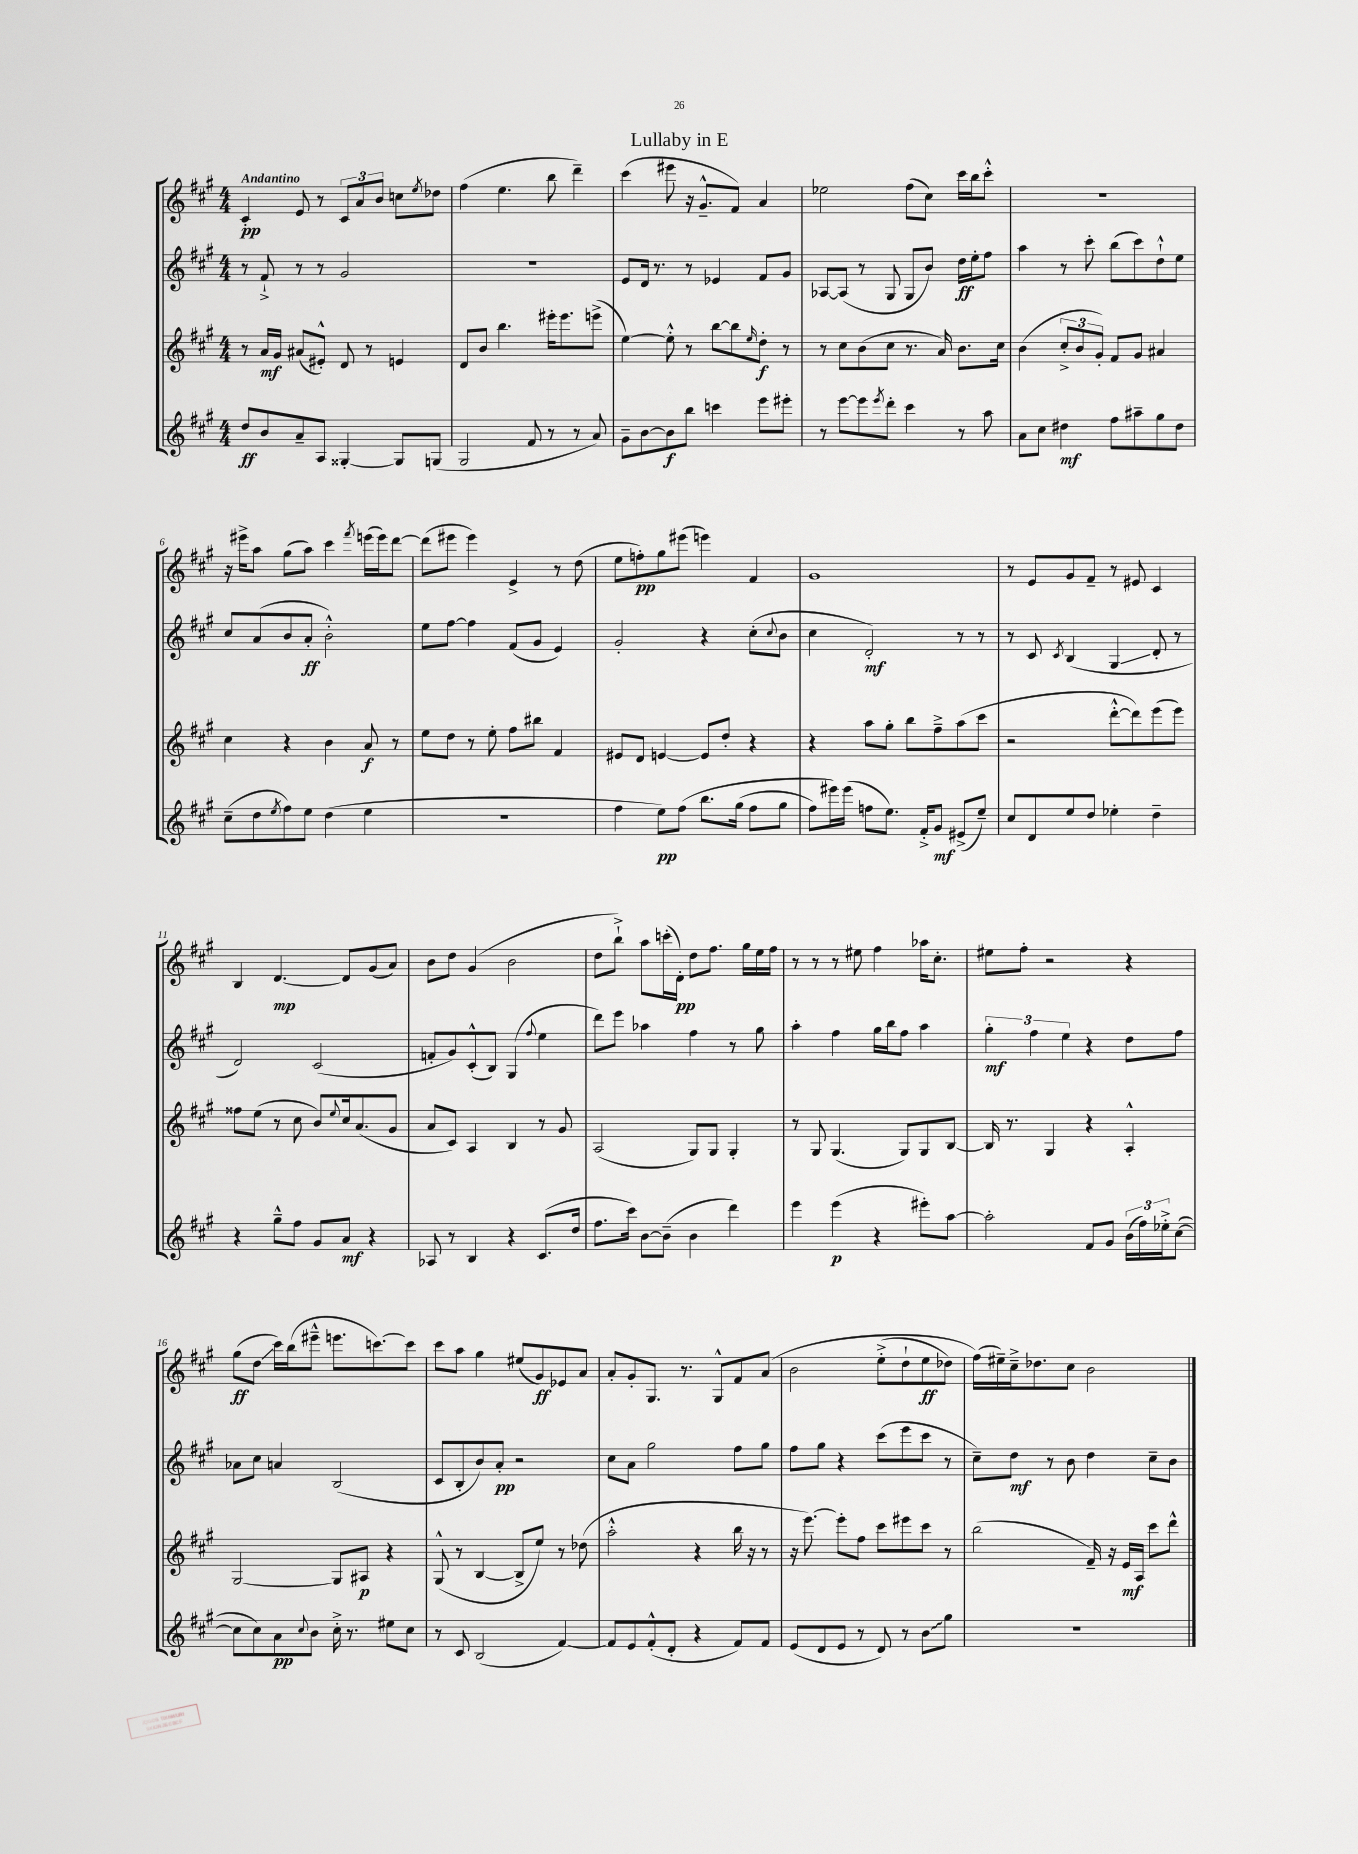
\header { title = "Lullaby in E" }
<<
\new StaffGroup <<
\new Staff = "s0" {
    \clef treble \key a \major \numericTimeSignature \time 4/4 \tempo "Andantino"
    cis'4-.\pp e'8 r8 \tuplet 3/2 { cis'8 a'8 b'8 } c''8 \acciaccatura { e''8 } des''8 |
    fis''4( e''4. b''8 d'''4--) |
    cis'''4( eis'''8 r16 gis'8.---^ fis'8) a'4 |
    ees''2 fis''8( cis''8) cis'''16 b''16 cis'''8-.-^ |
    r1 |
    r16 eis'''16-> a''8 gis''8( a''8) cis'''4 \acciaccatura { fis'''8 } e'''16( e'''16) d'''8~ |
    d'''8( eis'''8 eis'''4) e'4-> r8 d''8( |
    e''8 f''8-.\pp) gis''8 eis'''8( e'''4) fis'4 |
    gis'1 |
    r8 e'8 gis'8 fis'8-- r8 eis'8 cis'4 |
    b4 d'4.~\mp d'8 gis'8( a'8) |
    b'8 d''8 gis'4( b'2 |
    d''8 b''8-!->) a''8 c'''16-.( d'16-.\pp) d''8 fis''8. gis''16 e''16 fis''16 |
    r8 r8 r8 eis''8 fis''4 aes''16 cis''8.-. |
    eis''8 fis''8-. r2 r4 |
    gis''8\ff( d''8\glissando cis'''16) b''16( eis'''8---^ e'''8. c'''8.~) c'''8 |
    cis'''8 a''8 gis''4 eis''8( gis'8\ff) ees'8 a'8 |
    a'8-. gis'8-. gis8. r8. gis8-^ fis'8 a'8\( |
    b'2 e''8-.->( d''8-! e''8\ff des''8) |
    fis''16(\) eis''16--) cis''16---> des''8. cis''8 b'2 \bar "|." |
}
\new Staff = "s1" {
    \clef treble \key a \major \numericTimeSignature \time 4/4
    r8 fis'8-!-> r8 r8 gis'2 |
    R1 |
    e'8 d'16 r8. r8 ees'4 fis'8 gis'8 |
    aes8~ aes8( r8 gis8 gis8 b'8) d''16\ff e''16-. fis''8 |
    a''4 r8 cis'''8-. b''8( cis'''8) d''8-!-^ e''8 |
    cis''8 a'8( b'8 a'8-.\ff b'2-.-^) |
    e''8 fis''8~ fis''4 fis'8( gis'8 e'4) |
    gis'2-. r4 cis''8-.( \appoggiatura { cis''8 } b'8 |
    cis''4 d'2-.\mf) r8 r8 |
    r8 cis'8 \acciaccatura { cis'8 } b4( gis4\glissando d'8-. r8 |
    d'2) cis'2( |
    f'8-. gis'8) cis'8-.-^( b8) gis4( \appoggiatura { fis''8 } e''4 |
    d'''8) e'''8 aes''4 fis''4 r8 gis''8 |
    a''4-. fis''4 gis''16 b''16 fis''8 a''4 |
    \tuplet 3/2 { gis''4-.\mf fis''4 e''4 } r4 d''8 fis''8 |
    aes'8 cis''8 a'4 b2( |
    cis'8 b8-. b'8) a'8-.\pp r2 |
    cis''8 a'8 gis''2 fis''8 gis''8 |
    fis''8 gis''8 r4 cis'''8( e'''8 cis'''8 r8 |
    cis''8--) d''8\mf r8 b'8 d''4 cis''8-- b'8 \bar "|." |
}
\new Staff = "s2" {
    \clef treble \key a \major \numericTimeSignature \time 4/4
    r8 a'16\mf gis'16 ais'8( eis'8-.-^) d'8 r8 e'4 |
    d'8 b'8 b''4. eis'''16-. eis'''8. e'''8->( |
    e''4~) e''8-.-^ r8 b''8~ b''8 \grace { e''16 } d''8-.\f r8 |
    r8 cis''8 b'8( cis''8 r8. a'16) b'8. cis''16 |
    b'4( \tuplet 3/2 { cis''8-.-> b'8 gis'8-.) } fis'8 gis'8 ais'4 |
    cis''4 r4 b'4 a'8\f r8 |
    e''8 d''8 r8 e''8-. fis''8 bis''8 fis'4 |
    eis'8 d'8 e'4~ e'8 d''8-. r4 |
    r4 a''8 gis''8-. b''8 fis''8---> a''8( cis'''8 |
    r2 d'''8~-.-^ d'''8) e'''8( e'''8) |
    fisis''8 e''8( r8 cis''8 b'8) \appoggiatura { e''8 } cis''16 a'8.( gis'8 |
    a'8 cis'8) a4 b4 r8 gis'8 |
    a2( gis8) gis8 gis4-. |
    r8 gis8 gis4.( gis8) gis8 b8~ |
    b16 r8. gis4 r4 a4-.-^ |
    gis2~ gis8 ais8\p r4 |
    gis8-^( r8 b4~ b8-> e''8) r8 des''8( |
    a''2-.-^ r4 b''16 r16 r8 |
    r16 e'''8.~) e'''8-. fis''8 cis'''8 eis'''8 cis'''8 r8 |
    b''2( fis'16--) r16 e'16\mf a16 cis'''8 d'''8-^ \bar "|." |
}
\new Staff = "s3" {
    \clef treble \key a \major \numericTimeSignature \time 4/4
    d''8\ff b'8 a'8-- a8 gisis4~-. gisis8 g8( |
    gis2 fis'8 r8 r8 a'8) |
    gis'8-- b'8~ b'8\f b''8 c'''4 e'''8 eis'''8-. |
    r8 e'''8~ e'''8 \acciaccatura { e'''8 } d'''8-. cis'''4 r8 a''8 |
    a'8 cis''8 dis''4\mf fis''8 ais''8-- gis''8 dis''8 |
    cis''8--( d''8 \acciaccatura { e''8 } fis''8) e''8 d''4( e''4 |
    R1 |
    fis''4 e''8\pp) fis''8\( b''8. gis''16( fis''8 gis''8 |
    fis''8) eis'''16\) eis'''16( f''8 e''8.) fis'16-.-> gis'8\mf eis'8->( e''8--) |
    cis''8 d'8 e''8 d''8 ees''4-. d''4-- |
    r4 gis''8---^ fis''8 gis'8 a'8\mf r4 |
    aes8 r8 b4 r4 cis'8.( d''16 |
    fis''8. cis'''16) b'8~ b'8--( b'4 d'''4) |
    e'''4 e'''4\p( r4 eis'''8-.) a''8~ |
    a''2-. fis'8 gis'8 \tuplet 3/2 { b'16( fis''16) ees''16-.-> } cis''8~( |
    cis''8 cis''8) a'8\pp \appoggiatura { cis''8 } b'8 cis''16-.-> r8. eis''8 cis''8 |
    r8 cis'8 b2( fis'4~) |
    fis'8 e'8 fis'8-.-^( d'8-. r4 fis'8) fis'8 |
    e'8( d'8 e'8 r8 d'8) r8 \once \override Glissando.style = #'zigzag b'8\glissando gis''8 |
    R1 \bar "|." |
}
>>
>>
